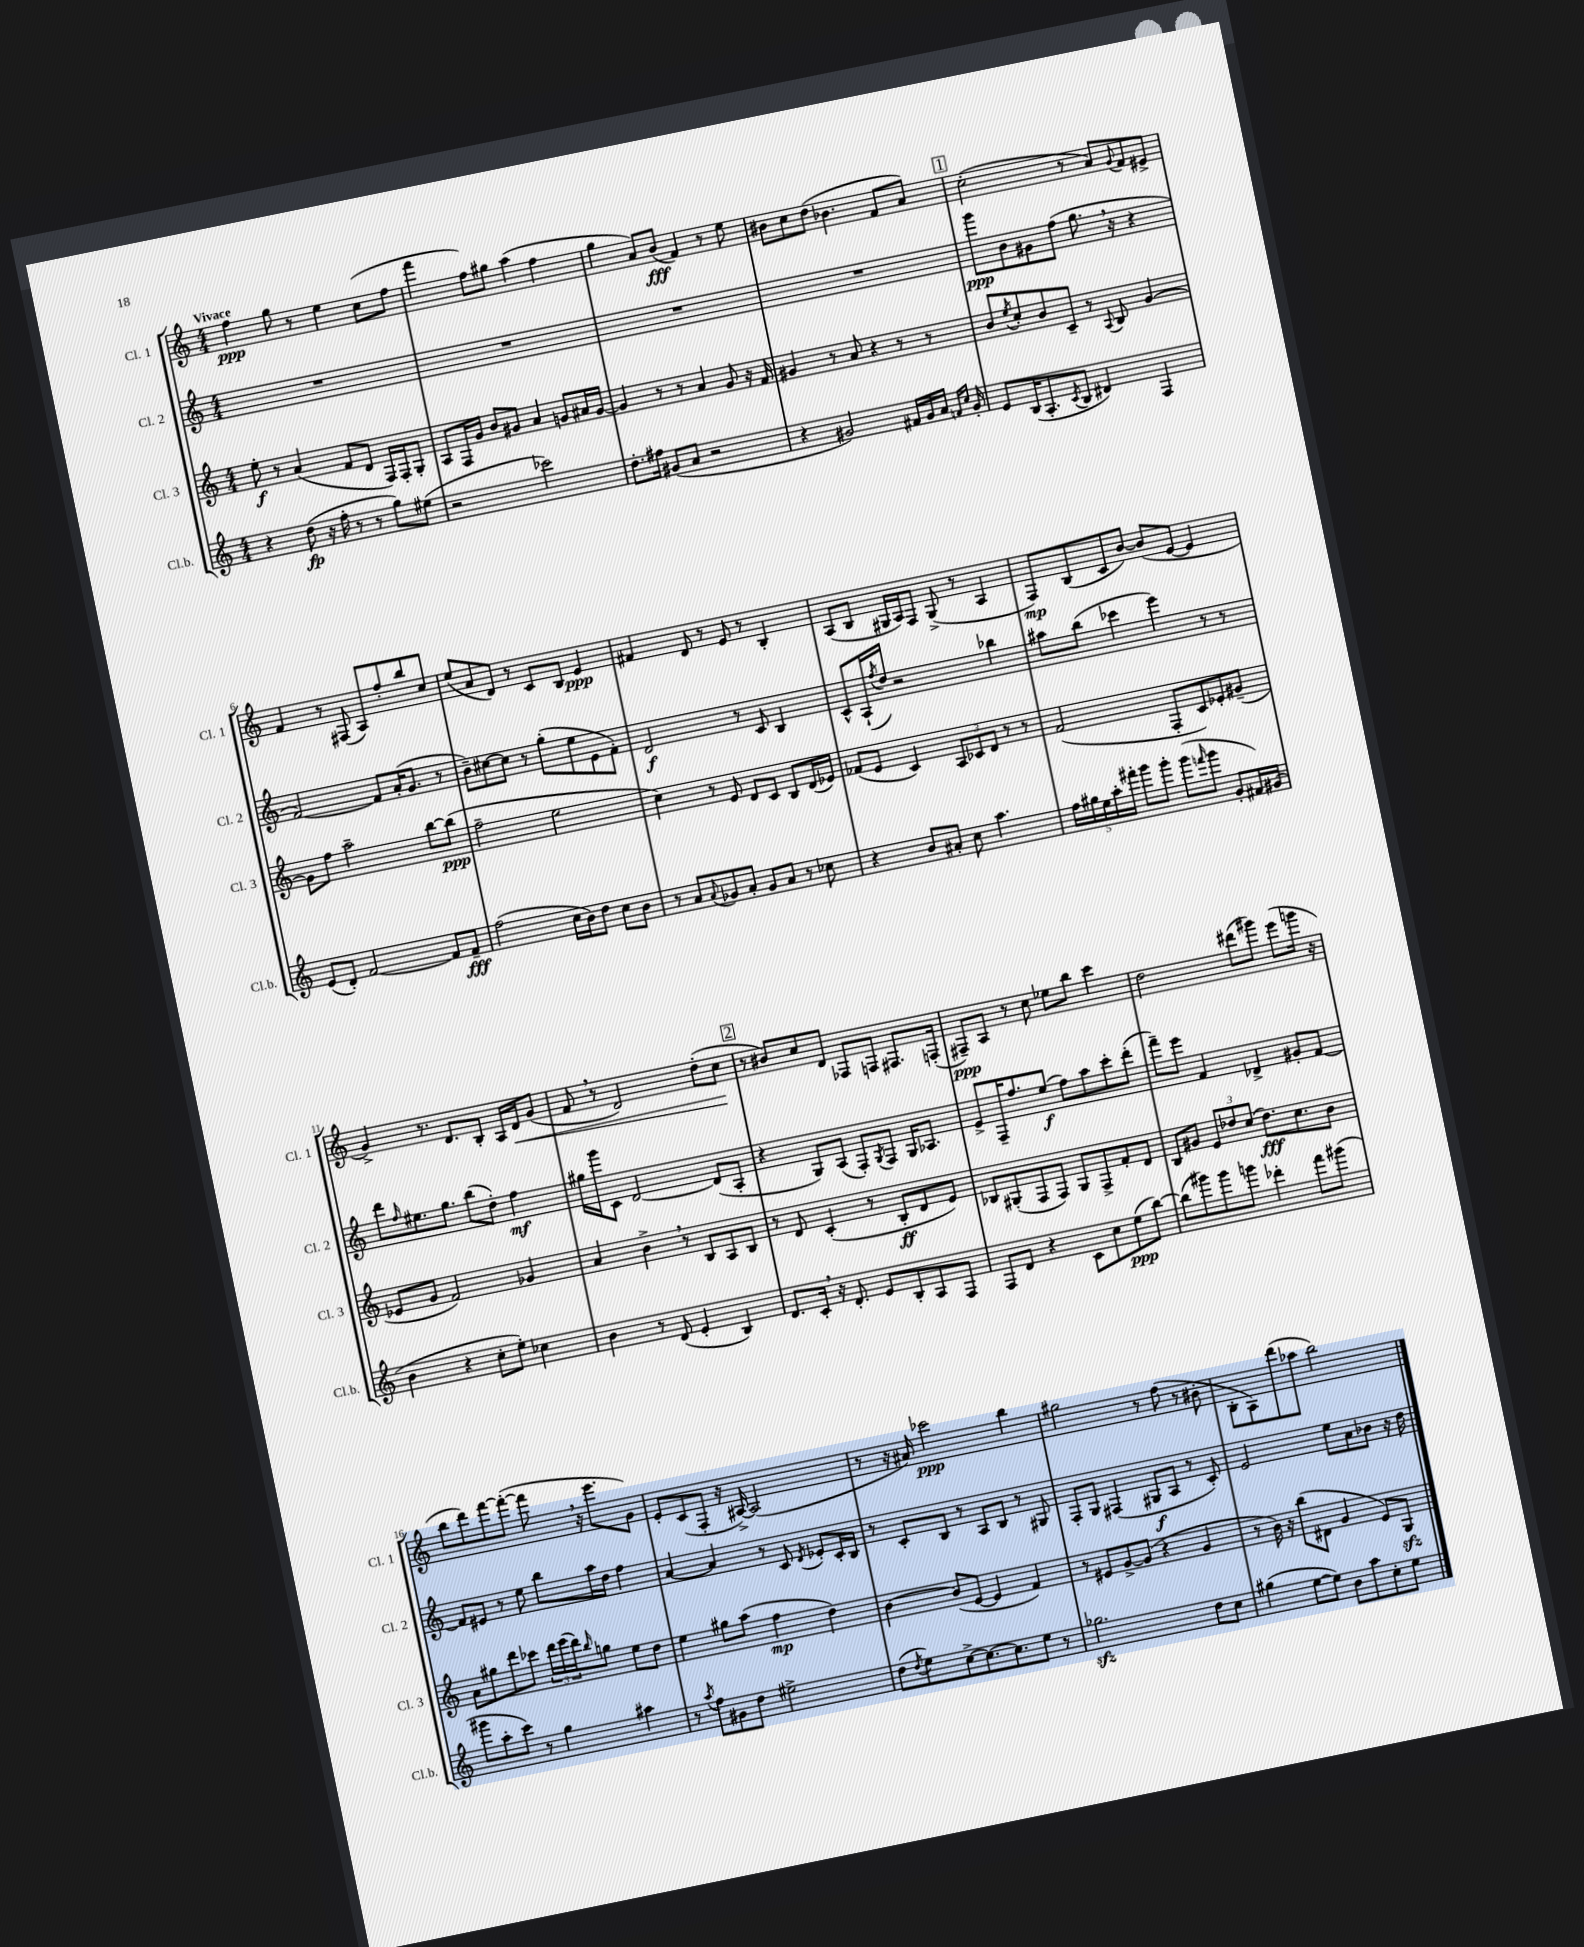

**kern	**kern	**kern	**kern
*staff4	*staff3	*staff2	*staff1
*clefG2	*clefG2	*clefG2	*clefG2
*k[]	*k[]	*k[]	*k[]
*M4/4	*M4/4	*M4/4	*M4/4
4r	8ee'	1r	4ff
.	8r	.	.
(8dd	(4a	.	8gg
16r	.	.	8r
16ff'	.	.	.
8r	8f	.	4ee
8r	8d	.	.
8gg)	16F)	.	(8cc
.	16F'	.	.
(8ee#	8G'	.	8ff
=	=	=	=
2r	8A	1r	4fff
.	16F	.	.
.	16g	.	.
.	8b	.	8ff)
.	8g#	.	8gg#
2ccc-)	4a	.	(4aa
.	8g	.	4ff
.	16a#	.	.
.	[16g	.	.
=	=	=	=
8.dd'	4g]	1r	4gg
16ff#	.	.	.
(8g#	8r	.	8a)
8a	8r	.	(8b
2r	4a	.	4f)
.	8g	.	8r
.	16r	.	8ee
.	16f	.	.
=	=	=	=
4r	4g#	1r	8b#
.	.	.	8cc
2g#)	8r	.	(8dd
.	8a	.	4.b-
.	4r	.	.
16f#	8r	.	8f
16g#	.	.	.
16a	8r	.	8a)
16qqf	.	.	.
16qqcc	.	.	.
16g#'	.	.	.
=	=	=	=
8e	8b	8ggg	(2cc'
.	8qee	.	.
(16B	8cc'	8b	.
8.A'	.	.	.
.	8b	8g#	.
8qc	.	.	.
8B	8c~	(8ff	.
4d#)	8r	8.gg	8r
.	8qqA	.	.
.	8B	.	8a)
.	.	16r	.
.	.	.	8qqg
4F	[4g	4r	8f
.	.	.	8e#^
=	=	=	=
(8e	8g]	[2f)	4f
8d')	8ff	.	.
[2f	2aa~	.	8r
.	.	.	(8F#
.	.	8f]	8A)
.	.	(16a'	8ff'
.	.	8.g	.
8f]	[8bb	.	8bb
8f~	(8bb]	8r	8cc
=	=	=	=
(2ff	2ff~	8b~)	(8ee
.	.	[8cc#	8a
.	.	8cc#]	8d)
.	.	8r	8r
16cc	2ee	(8gg'	8c
16b)	.	.	.
8dd	.	8ee	8B
8cc	.	8e	4e
8b	.	8f')	.
=	=	=	=
8r	4cc)	2d	4f#
8a	.	.	.
8qqa	.	.	.
8g-	8r	.	8d
8a'	8e	.	8r
8g-	8d	8r	8e
8a	8c	8c	8r
8r	8B	4B	4B'
8cc-	(16d	.	.
.	16e-)	.	.
=	=	=	=
4r	(8f-	8c^^	(8A
.	8e	(16A`	8B
.	.	8qff	.
.	.	16dd)	.
8b	4c)	2r	16G#
.	.	.	16A)
8a#'	.	.	8F
8cc	12A	.	(8G#^
.	12c-	.	.
4.aa	.	.	8r
.	12d	.	.
.	8r	4bb-	4A
.	8r	.	.
=	=	=	=
20ff	(2f	8aa#	8F)
20gg#	.	.	.
20ee	.	.	.
.	.	(8bb	(8B
20aa'	.	.	.
20fff#'	.	.	.
8ggg	.	4ccc-	8c
8ggg'	.	.	[8b)
(8ggg	8F'	4eee)	(8b]
16qqfff	.	.	.
8ggg	8c)	.	[8e
8g'	8e-'	8r	4e]
16f#)	(8g#~	8r	.
(16g#	.	.	.
=	=	=	=
4b	8e-	8ddd	4g^)
.	.	16qqff	.
.	8g	8.ee#	.
4r	2f)	.	8.r
.	.	8.gg	.
.	.	.	8.d
8cc'	.	(8bb	.
8ee')	.	8dd')	8B'
4cc-	4g-	4ff	16A
.	.	.	16d
.	.	.	(8g
=	=	=	=
4b	4a	16gg#	8f
.	.	16ggg	.
.	.	8c	8r
8r	4b^	[2d	2d)
(8d	.	.	.
4e'	8r	.	.
.	8B	.	.
4B)	8A	(8d]	(8dd'
.	8B	8A'	8cc
=	=	=	=
8.d	8r	4r	8r
.	8d	.	8b#)
16c'	.	.	.
16r	(4c'	8G)	8cc
8.d'	.	.	.
.	.	(8A	8d
8e	8r	8F')	8F-
.	.	8qG	.
8B'	8B'	8F	8F
8A	8d	16G	8.F#
.	.	8.A-	.
8F	8e)	.	.
.	.	.	(16F'
=	=	=	=
8F	8B-	8e^	8F#~)
8d	(8G#'	16F~	8A
.	.	8.ff	.
4r	8F	.	8r
.	8F)	(8ee	8cc
8c	8G#	8ff)	8ee-
8cc	8F^	8aa	8bb
(8ee	8f'	8ccc'	4ccc
[8bb)	8d	(8ddd'	.
=	=	=	=
(8bb]	8B	8fff~)	2dd
8ggg#)	8g#	8eee	.
8ggg#	12e	4f	.
.	12dd-	.	.
8ggg	.	.	.
.	(12cc	.	.
4ddd-'	8.dd-)	4d-^	(8ddd#
.	.	.	8ggg#)
.	8.cc	.	.
8fff	.	8g#'	(8eee
(8ggg#	8b	[8f	16ggg
.	.	.	16r
=	=	=	=
8ggg#	8a	8f]	8bb
8aa'	8gg#	8e#	8ddd)
8ccc)	8ddd	8r	[8fff
8r	8ccc-	8ee	(8fff'_
4gg	24ddd	8bb	8fff]
.	(24eee	.	.
.	24ddd)	.	.
.	16qqbb	.	.
.	8gg	16aa	16r
.	.	16dd	8.eee
4aa#	8ee	4ff	.
.	8dd	.	8g)
=	=	=	=
8r	4ee	[4a	8e'
8qaa	.	.	.
8ff	.	.	(8c
8g#	8gg#	4a]	8F'
8dd	(8aa	.	16r
.	.	.	[16A#^)
2ee#^	4ff	8r	(2A#]
.	.	8c	.
.	.	8qd	.
.	4dd)	8e-'	.
.	.	16c'	.
.	.	16B	.
=	=	=	=
(8dd	[4b	8r	8r
8qdd	.	.	.
8ee)	.	8c'	16r
.	.	.	16a#)
[8cc^	(8b]	8B	2ccc-
8.cc_	[8e	8r	.
.	4e]	8A	.
8.cc]	.	.	.
.	.	8B	.
8ee	4f)	8r	4bb
8r	.	8G#	.
=	=	=	=
2.gg-	8r	8F'	2gg#
.	8e#	8G	.
.	[8g^	(4F#	.
.	(8g]	.	.
.	4r	8G#	8r
.	.	8A	(8ff
8dd	4g	8r	8r
8cc	.	8c')	8b#'
=	=	=	=
(4gg#	8r	2e	8B'
.	16b)	.	8A)
.	16r	.	.
[8ee	(8bb	.	(8ddd
8ee])	8d#	.	8aa-
8b	4g	8ee	2bb)
8aa	.	8a	.
8cc'	8e)	8b-	.
8ee	8G	16r	.
.	.	16dd	.
==	==	==	==
*-	*-	*-	*-
